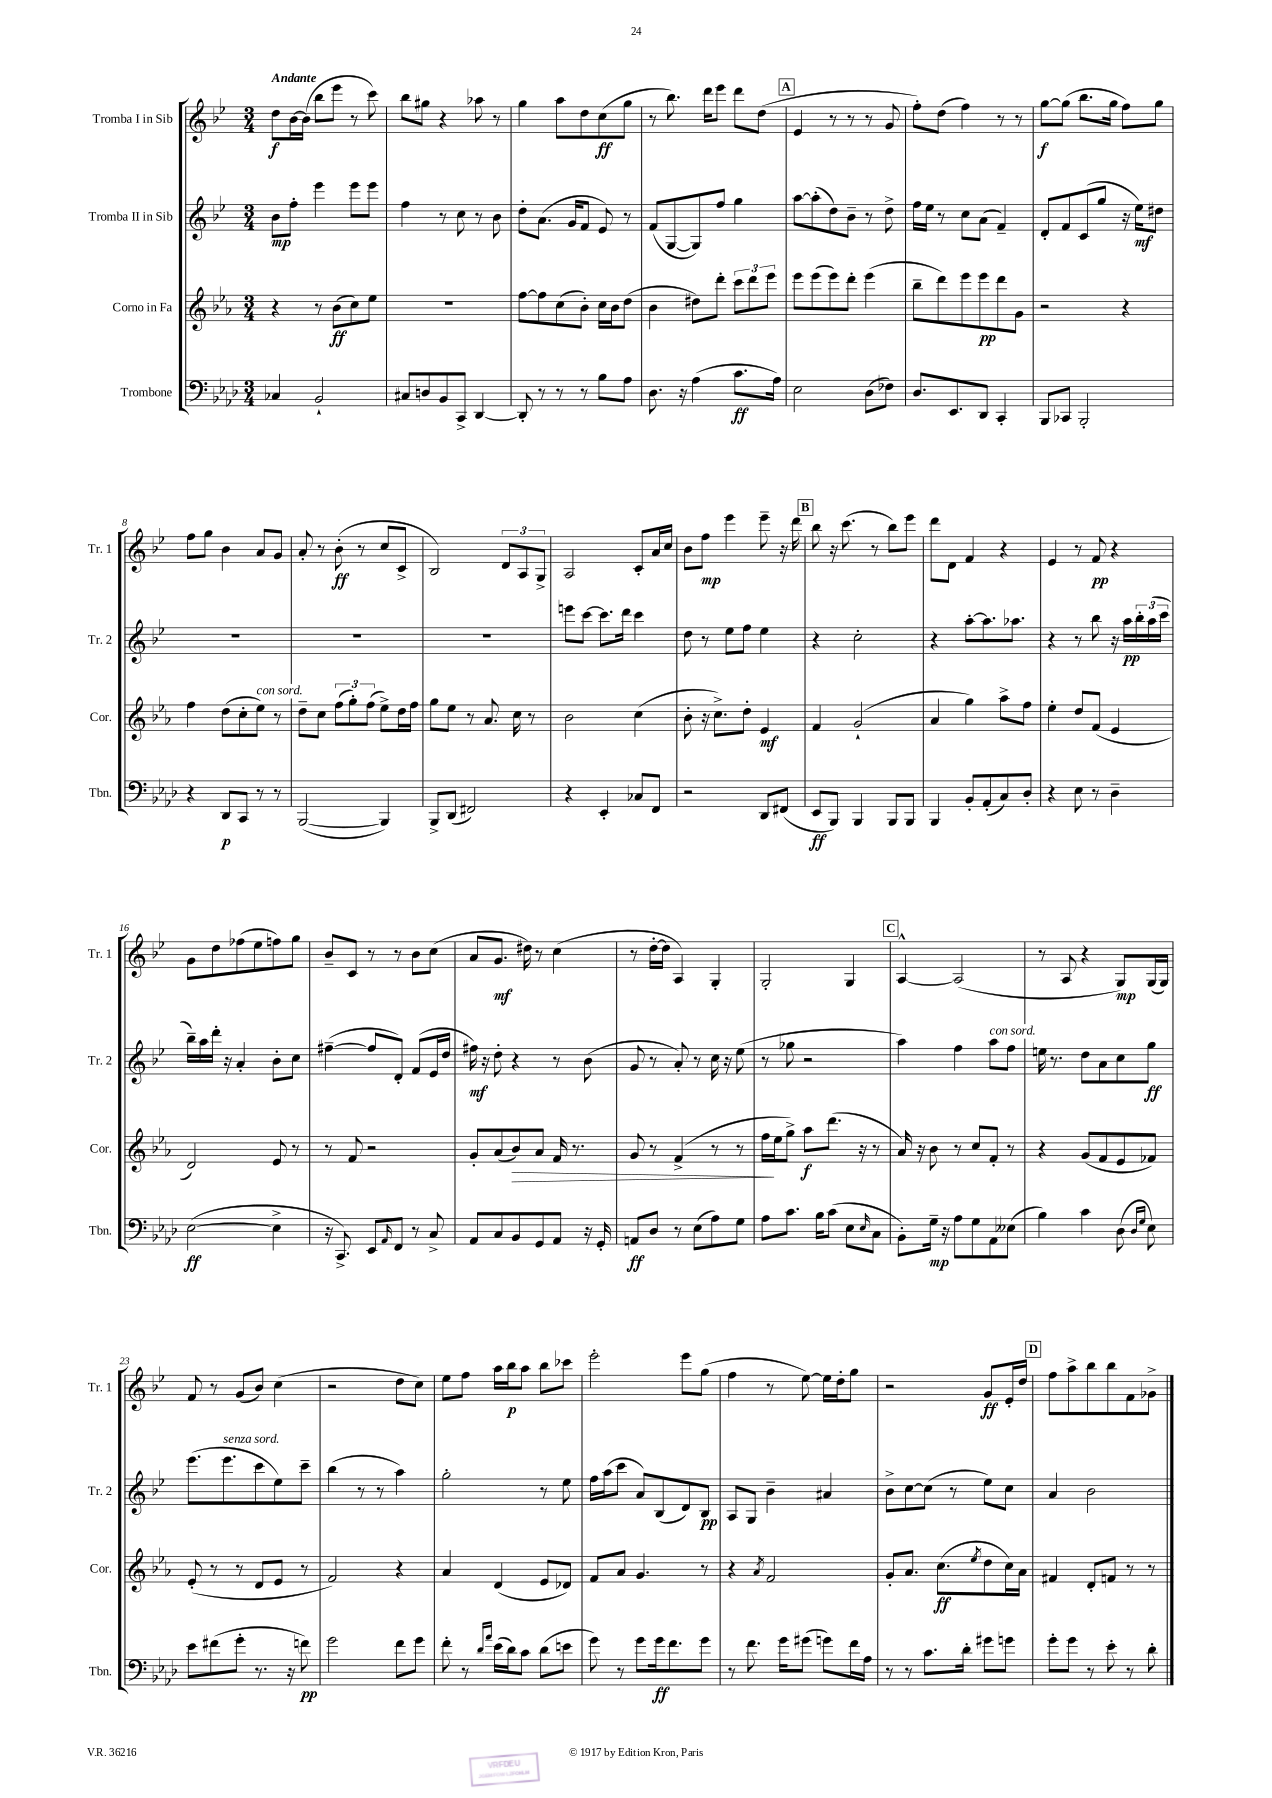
<<
\new StaffGroup <<
\new Staff = "s0" \with { instrumentName = "Tromba I in Sib" shortInstrumentName = "Tr. 1" } {
    \clef treble \key bes \major \numericTimeSignature \time 3/4 \tempo "Andante"
    d''8\f bes'16~ bes'16( bes''8 ees'''8 r8 c'''8) |
    bes''8 gis''8 r4 aes''8 r8 |
    g''4 a''8 d''8 c''8\ff( g''8 |
    r8 bes''8.) d'''16 ees'''8 d'''8 d''8( |
    \mark \markup { \box "A" } ees'4 r8 r8 r8 g'8 |
    f''8-.) d''8( f''4) r8 r8 |
    g''8~\f g''8( bes''8. g''16 f''8) g''8 |
    f''8 g''8 bes'4 a'8 g'8 |
    a'8-. r8 bes'8-.\ff( r8 c''8 c'8-> |
    bes2) \tuplet 3/2 { d'8 a8 g8-> } |
    a2 c'8-. a'16 c''16 |
    bes'8 f''8\mp ees'''4 ees'''8-- r16 d'''16 |
    \mark \markup { \box "B" } bes''8 r16 c'''8.( r8 bes''8) ees'''8 |
    d'''8 d'8 f'4 r4 |
    ees'4 r8 f'8\pp r4 |
    g'8 d''8 fes''8( ees''8 f''8) g''8 |
    bes'8-- c'8 r8 r8 bes'8 c''8( |
    a'8 g'8.\mf dis''16) r8 c''4( |
    r8 d''16~-. d''16 a4) g4-. |
    g2-. g4 |
    \mark \markup { \box "C" } a4~-^ a2( |
    r8 a8 r4 g8\mp) g16( g16) |
    f'8 r8 g'8( bes'8) c''4( |
    r2 d''8 c''8) |
    ees''8 f''8 a''16 bes''16\p a''8 bes''8 ces'''8 |
    ees'''2-. ees'''8 g''8( |
    f''4 r8 ees''8~) ees''16 d''16-. g''8 |
    r2 g'8\ff ees'16-. d''16 |
    \mark \markup { \box "D" } f''8 a''8-> bes''8 bes''8 f'8 ges'8-> \bar "|." |
}
\new Staff = "s1" \with { instrumentName = "Tromba II in Sib" shortInstrumentName = "Tr. 2" } {
    \clef treble \key bes \major \numericTimeSignature \time 3/4
    bes'8\mp f''8-. ees'''4 ees'''8 ees'''8 |
    f''4 r8 c''8 r8 bes'8 |
    d''8-. a'8.( g'16 f'8 ees'8) r8 |
    f'8( g8~ g8) f''8 g''4 |
    \mark \markup { \box "A" } a''8~ a''8-.( d''8) bes'8-- r8 d''8-> |
    f''16 ees''16 r8 c''8 a'8( f'4--) |
    d'8-. f'8 c'8( g''8 r16 ees''16\mf) dis''8 |
    R2. |
    R2. |
    R2. |
    e'''8 c'''8~ c'''8. d'''16 c'''4 |
    d''8 r8 ees''8 f''8 ees''4 |
    \mark \markup { \box "B" } r4 c''2-. |
    r4 a''8~-. a''8. aes''8. |
    r4 r8 bes''8 r16 a''16\pp \tuplet 3/2 { bes''16-. a''16( c'''16 } |
    bes''16--) a''16 d'''16-. r16 a'4-. bes'8-. c''8 |
    fis''4~--( fis''8 d'8-.) f'8( ees'16 d''16 |
    fis''16\mf) r16 d''8-. r4 r8 bes'8( |
    g'8 r8 a'8-.) r8 c''16 r16 ees''8( |
    r8 ges''8 r2 |
    \mark \markup { \box "C" } a''4) f''4 a''8^\markup { \italic "con sord." } f''8 |
    e''16 r8. d''8 a'8 c''8 g''8\ff |
    ees'''8.( ees'''8.^\markup { \italic "senza sord." } c'''8 ees''8) c'''8-- |
    bes''4( r8 r8 a''4) |
    g''2-. r8 ees''8 |
    f''16 a''16( c'''8 a'8) bes8( d'8) bes8\pp |
    a8 g8 bes'4-- ais'4 |
    bes'8-> c''8~ c''8( r8 ees''8) c''8 |
    \mark \markup { \box "D" } a'4 bes'2 \bar "|." |
}
\new Staff = "s2" \with { instrumentName = "Corno in Fa" shortInstrumentName = "Cor." } {
    \clef treble \key ees \major \numericTimeSignature \time 3/4
    r4 r8 bes'8\ff( c''8) ees''8 |
    R2. |
    f''8~ f''8 c''8( bes'8-.) c''16 bes'16 d''8( |
    bes'4 dis''8) d'''8-. \tuplet 3/2 { c'''8 d'''8 ees'''8 } |
    \mark \markup { \box "A" } ees'''8 ees'''8( ees'''8) d'''8-. ees'''4( |
    bes''8-- d'''8) ees'''8 ees'''8\pp d'''8 g'8 |
    r2 r4 |
    f''4 d''8( c''8-. ees''8^\markup { \italic "con sord." }) r8 |
    d''8-- c''8 \tuplet 3/2 { f''8( g''8-.) f''8( } ees''8->) d''16 f''16 |
    g''8 ees''8 r8 aes'8. c''16 r8 |
    bes'2 c''4( |
    bes'8-. r16 c''8.->) d''8-. ees'4\mf |
    \mark \markup { \box "B" } f'4 g'2-!( |
    aes'4 g''4) aes''8-> f''8 |
    ees''4-. d''8 f'8( ees'4 |
    d'2) ees'8 r8 |
    r8 f'8 r2 |
    g'8-. aes'8( bes'8\>) aes'8 f'16 r8. |
    g'8 r8 f'4->( r8 r8 |
    f''16\! ees''16 g''8->) aes''8\f d'''8.( r16 r8 |
    \mark \markup { \box "C" } aes'16) r16 bes'8 r8 c''8 f'8-. r8 |
    r4 g'8( f'8 ees'8 fes'8) |
    ees'8-.( r8 r8 d'8 ees'8 r8 |
    f'2) r4 |
    aes'4 d'4( ees'8 des'8) |
    f'8 aes'8 g'4. r8 |
    r4 \acciaccatura { aes'8 } f'2 |
    g'8-. aes'8. c''8.\ff( \acciaccatura { ees''8 } d''8 c''16) aes'16 |
    \mark \markup { \box "D" } fis'4 d'8-. f'8 r8 r8 \bar "|." |
}
\new Staff = "s3" \with { instrumentName = "Trombone" shortInstrumentName = "Tbn." } {
    \clef bass \key aes \major \numericTimeSignature \time 3/4
    ces4 bes,2-! |
    cis8 d8 bes,8 c,8-> des,4~ |
    des,8-. r8 r8 r8 bes8 aes8 |
    des8. r16 aes4( c'8.\ff aes16) |
    \mark \markup { \box "A" } ees2 des8( fes8) |
    des8. ees,8. des,8 c,4-. |
    bes,,8 ces,8 bes,,2-. |
    r4 des,8\p c,8 r8 r8 |
    bes,,2~( bes,,4) |
    bes,,8-> des,8( fis,2) |
    r4 ees,4-. ces8 f,8 |
    r2 des,8 fis,8( |
    \mark \markup { \box "B" } ees,8\ff bes,,8) bes,,4 bes,,8 bes,,8 |
    bes,,4 bes,8-. aes,8-.( c8) des8-. |
    r4 ees8 r8 des4-- |
    ees2~\ff( ees4-> |
    r16 c,8.->) ees,8 \grace { aes,16 } f,8 r8 c8-> |
    aes,8 c8 bes,8 g,8 aes,8 r16 g,16-. |
    a,8\ff des8 r8 ees8( aes8) g8 |
    aes8 c'8. bes16 c'8( ees8 \grace { ees16 } c8 |
    \mark \markup { \box "C" } bes,8-.) g16--\mp r16 aes8 g8 aes,8 eeses8( |
    bes4) c'4 des8( \grace { des16 g16 } ees8) |
    ees'8 fis'8( g'8-. r8. r16 f'8\pp) |
    g'2 f'8 g'8 |
    f'8-. r8 \grace { des'16 aes'16 } ees'16( des'16) c'8 des'8( e'8 |
    g'8) r8 g'8 g'16\ff f'8. g'8 |
    r8 f'8. g'16 gis'8( g'8) f'16 aes16 |
    r8 r8 c'8. des'16-. gis'8 g'8 |
    \mark \markup { \box "D" } g'8-. g'8 r8 ees'8-. r8 des'8-. \bar "|." |
}
>>
>>
